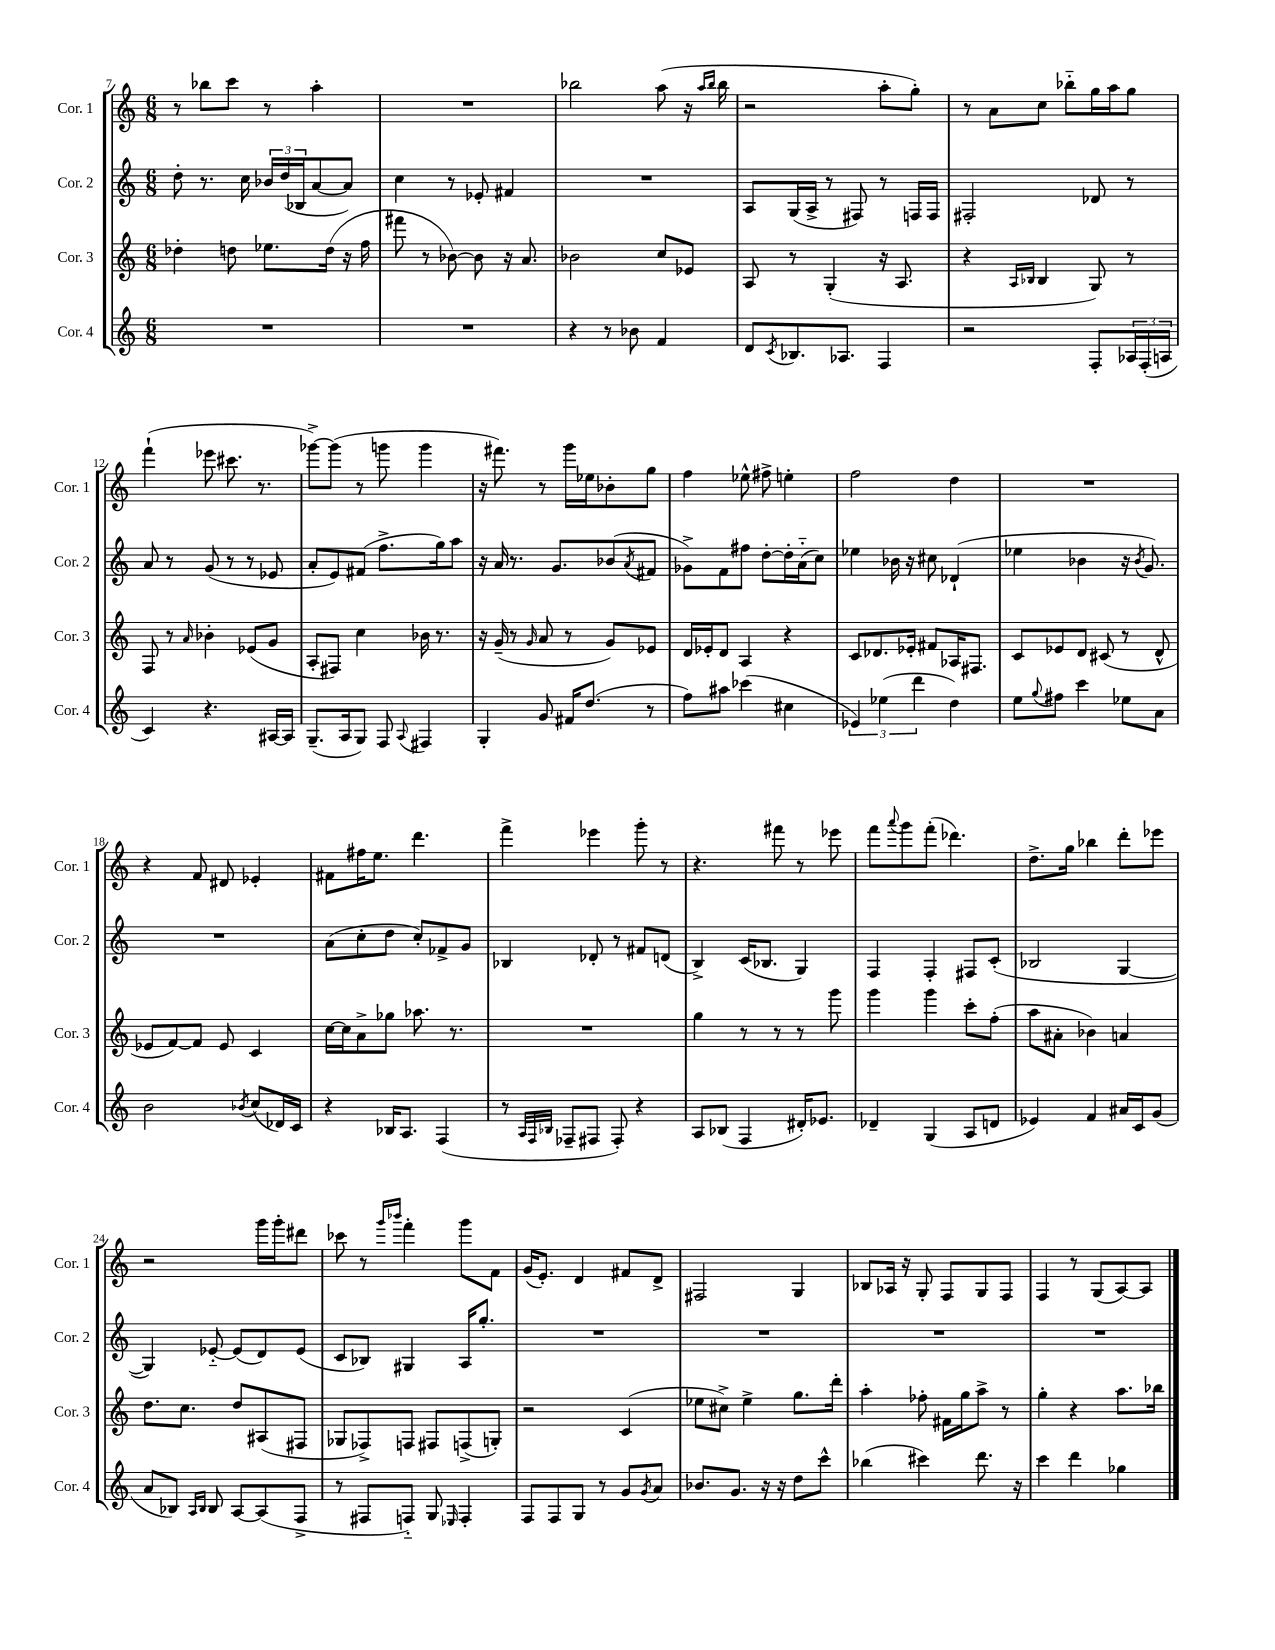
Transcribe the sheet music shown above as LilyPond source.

<<
\new StaffGroup <<
\new Staff = "s0" \with { instrumentName = "Cor. 1" shortInstrumentName = "Cor. 1" } {
    \clef treble \key c \major \numericTimeSignature \time 6/8
    r8 bes''8 c'''8 r8 a''4-. |
    R2. |
    bes''2 a''8( r16 \grace { a''16 bes''16 } bes''16 |
    r2 a''8-. g''8-.) |
    r8 a'8 c''8 bes''8-_ g''16 a''16 g''8 |
    f'''4-!( ees'''8 cis'''8. r8. |
    ges'''8~->) ges'''8( r8 g'''8 g'''4 |
    r16 fis'''8.) r8 g'''16 ees''16 bes'8-. g''8 |
    f''4 ees''8-^ fis''8-> e''4-. |
    f''2 d''4 |
    R2. |
    r4 f'8 dis'8 ees'4-. |
    fis'8 fis''16 e''8. d'''4. |
    f'''4-> ees'''4 g'''8-. r8 |
    r4. fis'''8 r8 ees'''8 |
    f'''8 \appoggiatura { a'''8 } g'''8 f'''8-.( des'''4.) |
    d''8.-> g''16 bes''4 d'''8-. ees'''8 |
    r2 g'''16 g'''16-. dis'''8 |
    ces'''8 r8 \grace { g'''16 bes'''16 } f'''4-. g'''8 f'8 |
    g'16( e'8.-.) d'4 fis'8 d'8-> |
    fis2 g4 |
    bes8 aes16 r16 g8-. f8 g8 f8 |
    f4 r8 g8( a8~) a8 \bar "|." |
}
\new Staff = "s1" \with { instrumentName = "Cor. 2" shortInstrumentName = "Cor. 2" } {
    \clef treble \key c \major \numericTimeSignature \time 6/8
    d''8-. r8. c''16 \tuplet 3/2 { bes'16 d''16( bes16 } a'8~ a'8) |
    c''4 r8 ees'8-. fis'4 |
    R2. |
    a8 g16( a16-> r8 fis8) r8 f16 f16 |
    fis2-. des'8 r8 |
    a'8 r8 g'8( r8 r8 ees'8 |
    a'8-. e'8) fis'8( f''8.-> g''16) a''8 |
    r16 a'16 r8. g'8. bes'8( \acciaccatura { a'8 } fis'8 |
    ges'8->) f'8 fis''8 d''8~-. d''16-. a'16-_( c''8) |
    ees''4 bes'16 r16 cis''8 des'4-!( |
    ees''4 bes'4 r16 \acciaccatura { bes'8 } g'8.) |
    R2. |
    a'8( c''8-. d''8 c''8-.) fes'8-> g'8 |
    bes4 des'8-. r8 fis'8 d'8( |
    b4->) c'16( bes8. g4) |
    f4 f4-. fis8 c'8-.( |
    bes2 g4~ |
    g4) ees'8~-_ ees'8( d'8) ees'8( |
    c'8 bes8) gis4 a16 g''8.-. |
    R2. |
    R2. |
    R2. |
    R2. \bar "|." |
}
\new Staff = "s2" \with { instrumentName = "Cor. 3" shortInstrumentName = "Cor. 3" } {
    \clef treble \key c \major \numericTimeSignature \time 6/8
    des''4-. d''8 ees''8. d''16( r16 f''16 |
    fis'''8 r8 bes'8~) bes'8 r16 a'8. |
    bes'2 c''8 ees'8 |
    a8 r8 g4-.( r16 a8. |
    r4 \grace { a16 bes16 } bes4 g8) r8 |
    f8 r8 \grace { a'16 } bes'4-. ees'8( g'8 |
    a8-. fis8) c''4 bes'16 r8. |
    r16 g'16--( r8 \grace { g'16 } a'8 r8 g'8) ees'8 |
    d'16 ees'16-. d'8 a4 r4 |
    c'8 des'8. ees'16-. fis'8 aes16 fis8. |
    c'8 ees'8 d'8 cis'8( r8 d'8-^ |
    ees'8 f'8~) f'8 ees'8 c'4 |
    c''16~ c''16 a'8-> ges''8 aes''8. r8. |
    R2. |
    g''4 r8 r8 r8 g'''8 |
    g'''4 g'''4 c'''8-. f''8-.( |
    a''8 ais'8-. bes'4) a'4 |
    d''8. c''8. d''8 ais8( fis8 |
    ges8 fes8->) f8 fis8 f8->( g8-.) |
    r2 c'4( |
    ees''8 cis''8->) ees''4-> g''8. d'''16-. |
    a''4-. fes''8-. fis'16 g''16 a''8-> r8 |
    g''4-. r4 a''8. bes''16 \bar "|." |
}
\new Staff = "s3" \with { instrumentName = "Cor. 4" shortInstrumentName = "Cor. 4" } {
    \clef treble \key c \major \numericTimeSignature \time 6/8
    R2. |
    R2. |
    r4 r8 bes'8 f'4 |
    d'8 \acciaccatura { c'8 } bes8. aes8. f4 |
    r2 f8-. \tuplet 3/2 { aes16 f16-.( a16 } |
    c'4) r4. ais16~ ais16 |
    g8.--( a16 g8) f8 \appoggiatura { a8 } fis4 |
    g4-. g'8 fis'16 d''8.( r8 |
    f''8) ais''8 ces'''4( cis''4 |
    \tuplet 3/2 { ees'4) ees''4( d'''4 } d''4) |
    e''8 \appoggiatura { g''8 } fis''8 c'''4 ees''8 a'8 |
    b'2 \acciaccatura { bes'8 } c''8( des'16) c'16 |
    r4 bes16 a8. f4( |
    r8 \grace { a32 f32 bes32 } fes8-- fis8 fis8-.) r4 |
    a8 bes8( f4 dis'16-.) ees'8. |
    des'4-- g4( a8 d'8 |
    ees'4) f'4 ais'16 c'16 g'8( |
    a'8 bes8) \grace { a16 bes16 } bes8 a8~ a8( f8-> |
    r8 fis8 f8-_) g8 \grace { ees16 } f4-. |
    f8 f8 g8 r8 g'8 \acciaccatura { g'8 } a'8 |
    bes'8. g'8. r16 r16 d''8 c'''8-^ |
    bes''4( cis'''4) d'''8. r16 |
    c'''4 d'''4 ges''4 \bar "|." |
}
>>
>>
\layout { \context { \Score currentBarNumber = #7 } }
